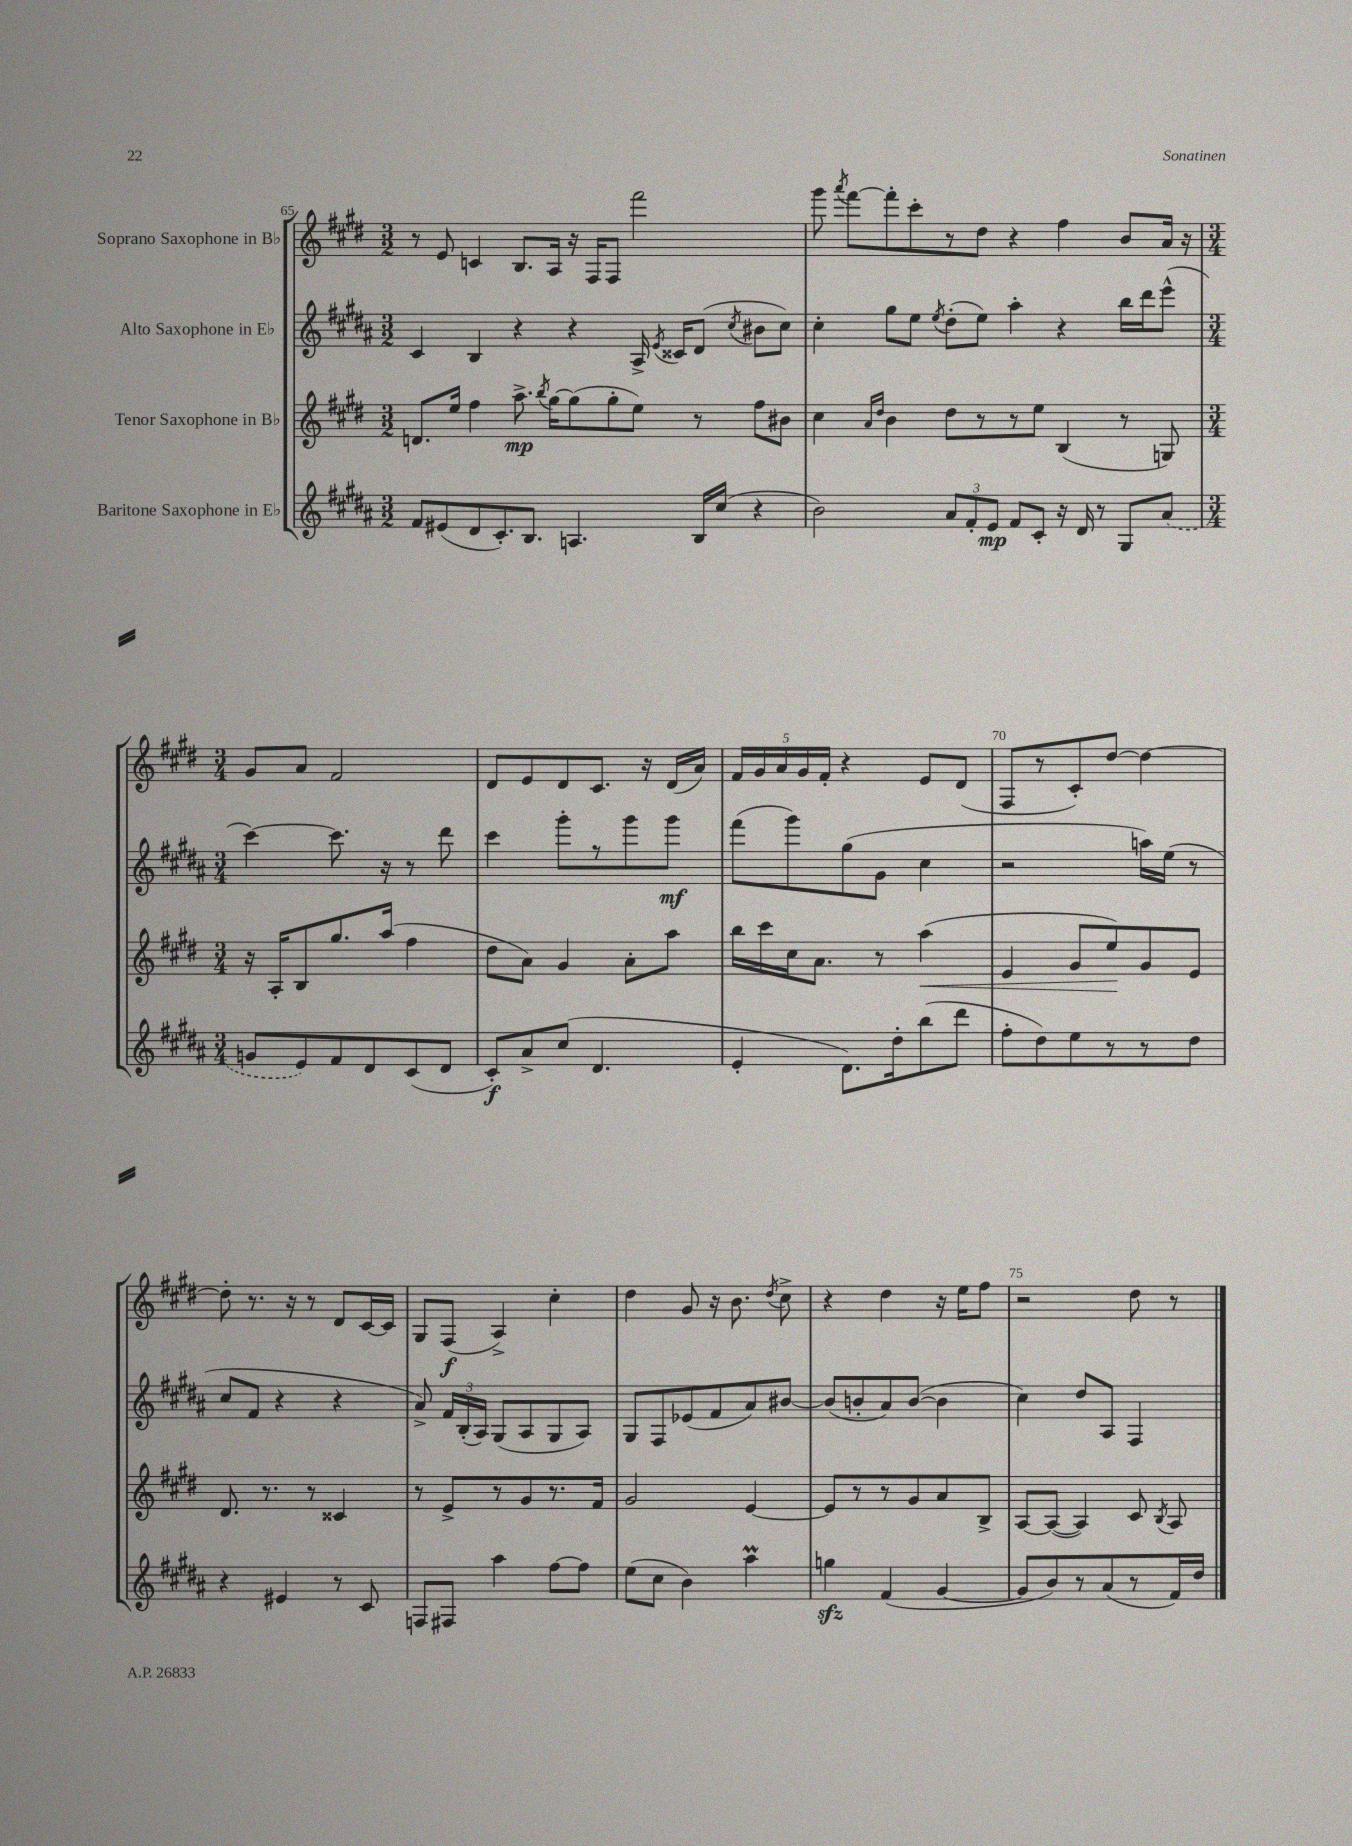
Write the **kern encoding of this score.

**kern	**kern	**kern	**kern
*staff4	*staff3	*staff2	*staff1
*clefG2	*clefG2	*clefG2	*clefG2
*k[f#c#g#d#a#]	*k[f#c#g#d#]	*k[f#c#g#d#a#]	*k[f#c#g#d#]
*M3/2	*M3/2	*M3/2	*M3/2
8f#	8.d	4c#	8r
(8e#	.	.	8e
.	16ee	.	.
8d#	4ff#	4B	4c
8.c#')	.	.	.
.	8.aa^	4r	8.B
8.B	.	.	.
.	8qbb	.	.
.	[16gg#	.	16A
4.A	(8gg#]	4r	16r
.	.	.	16F#
.	8gg#'	.	8F#
.	8ee)	16A#^	2fff#
.	.	8qe	.
.	.	16c##	.
16B	8r	(8d#	.
(16cc#	.	.	.
.	.	8qcc#	.
4r	8ff#	8b#	.
.	8b#	8cc#)	.
=	=	=	=
2b)	4cc#	4cc#'	8ggg#
.	.	.	8qaaa
.	.	.	[8fff#
.	16qqa	.	.
.	16qqdd#	.	.
.	4b	8gg#	8fff#']
.	.	8ee	8ccc#'
.	.	8qee	.
12a#	8dd#	(8dd#'	8r
12f#'	.	.	.
.	8r	8ee)	8dd#
12e	.	.	.
8f#	8r	4aa#'	4r
8c#'	8ee	.	.
16r	(4B	4r	4ff#
16d#	.	.	.
8r	.	.	.
8G#	8r	16bb	8b
.	.	16ddd#	.
(8a#	8G)	(8eee^^	16a
.	.	.	16r
=	=	=	=
*M3/4	*M3/4	*M3/4	*M3/4
8g	16r	[4ccc#)	8g#
.	16A'	.	.
8e)	8B	.	8a
8f#	8.gg#	8.ccc#]	2f#
8d#	.	.	.
.	(16aa	16r	.
(8c#	4ff#	8r	.
8d#	.	8ddd#	.
=	=	=	=
8c#')	8dd#	4ccc#	8d#
8a#^	8a)	.	8e
(8cc#	4g#	8ggg#'	8d#
4.d#	.	8r	8.c#
.	8a'	8ggg#	.
.	.	.	16r
.	8aa	8ggg#	(16d#
.	.	.	16a)
=	=	=	=
4e'	16bb	(8fff#	20f#
.	.	.	20g#
.	16ccc#	.	.
.	.	.	20a
.	16cc#	8ggg#)	.
.	.	.	20g#
.	8.a	.	.
.	.	.	20f#'
8.d#)	.	(8gg#	4r
.	8r	8g#	.
16dd#'	.	.	.
(8bb	(4aa	4cc#	8e
8ddd#	.	.	(8d#
=	=	=	=
8ff#'	4e	2r	8F#
8dd#)	.	.	8r
8ee	8g#	.	8c#')
8r	8ee)	.	[8dd#
8r	8g#	16aa)	4dd#_
.	.	(16ee	.
8dd#	8e	8r	.
=	=	=	=
4r	8.d#	8cc#	8dd#']
.	.	8f#	8.r
.	8.r	.	.
4e#	.	4r	.
.	.	.	16r
.	8r	.	8r
8r	4c##	4r	8d#
8c#	.	.	[16c#
.	.	.	16c#]
=	=	=	=
8F	8r	8a#^)	8G#
8F#	8e^	24f#	(8F#
.	.	(24B'	.
.	.	24A#)	.
4aa#	8r	(8G#	4A^)
.	8g#	8A#	.
[8ff#	8.r	8G#	4cc#'
8ff#]	.	8A#)	.
.	16f#	.	.
=	=	=	=
(8ee	2g#	8G#	4dd#
8cc#	.	8F#	.
4b)	.	(8e-	8g#
.	.	8f#	16r
.	.	.	8.b
4aa#	[4e	8a#)	.
.	.	.	8qdd#
.	.	[8b#	8cc#^
=	=	=	=
4gg	8e]	(8b#]	4r
.	8r	8b'	.
(4f#	8r	8a#)	4dd#
.	8g#	([8b	.
[4g#	8a	4b]	16r
.	.	.	16ee
.	8B^	.	8ff#
=	=	=	=
8g#]	[8A	4cc#)	2r
8b)	(8A_	.	.
8r	4A])	8dd#	.
(8a#	.	8A#	.
8r	8c#	4F#	8dd#
.	8qB	.	.
16f#)	8A	.	8r
16dd#	.	.	.
==	==	==	==
*-	*-	*-	*-
